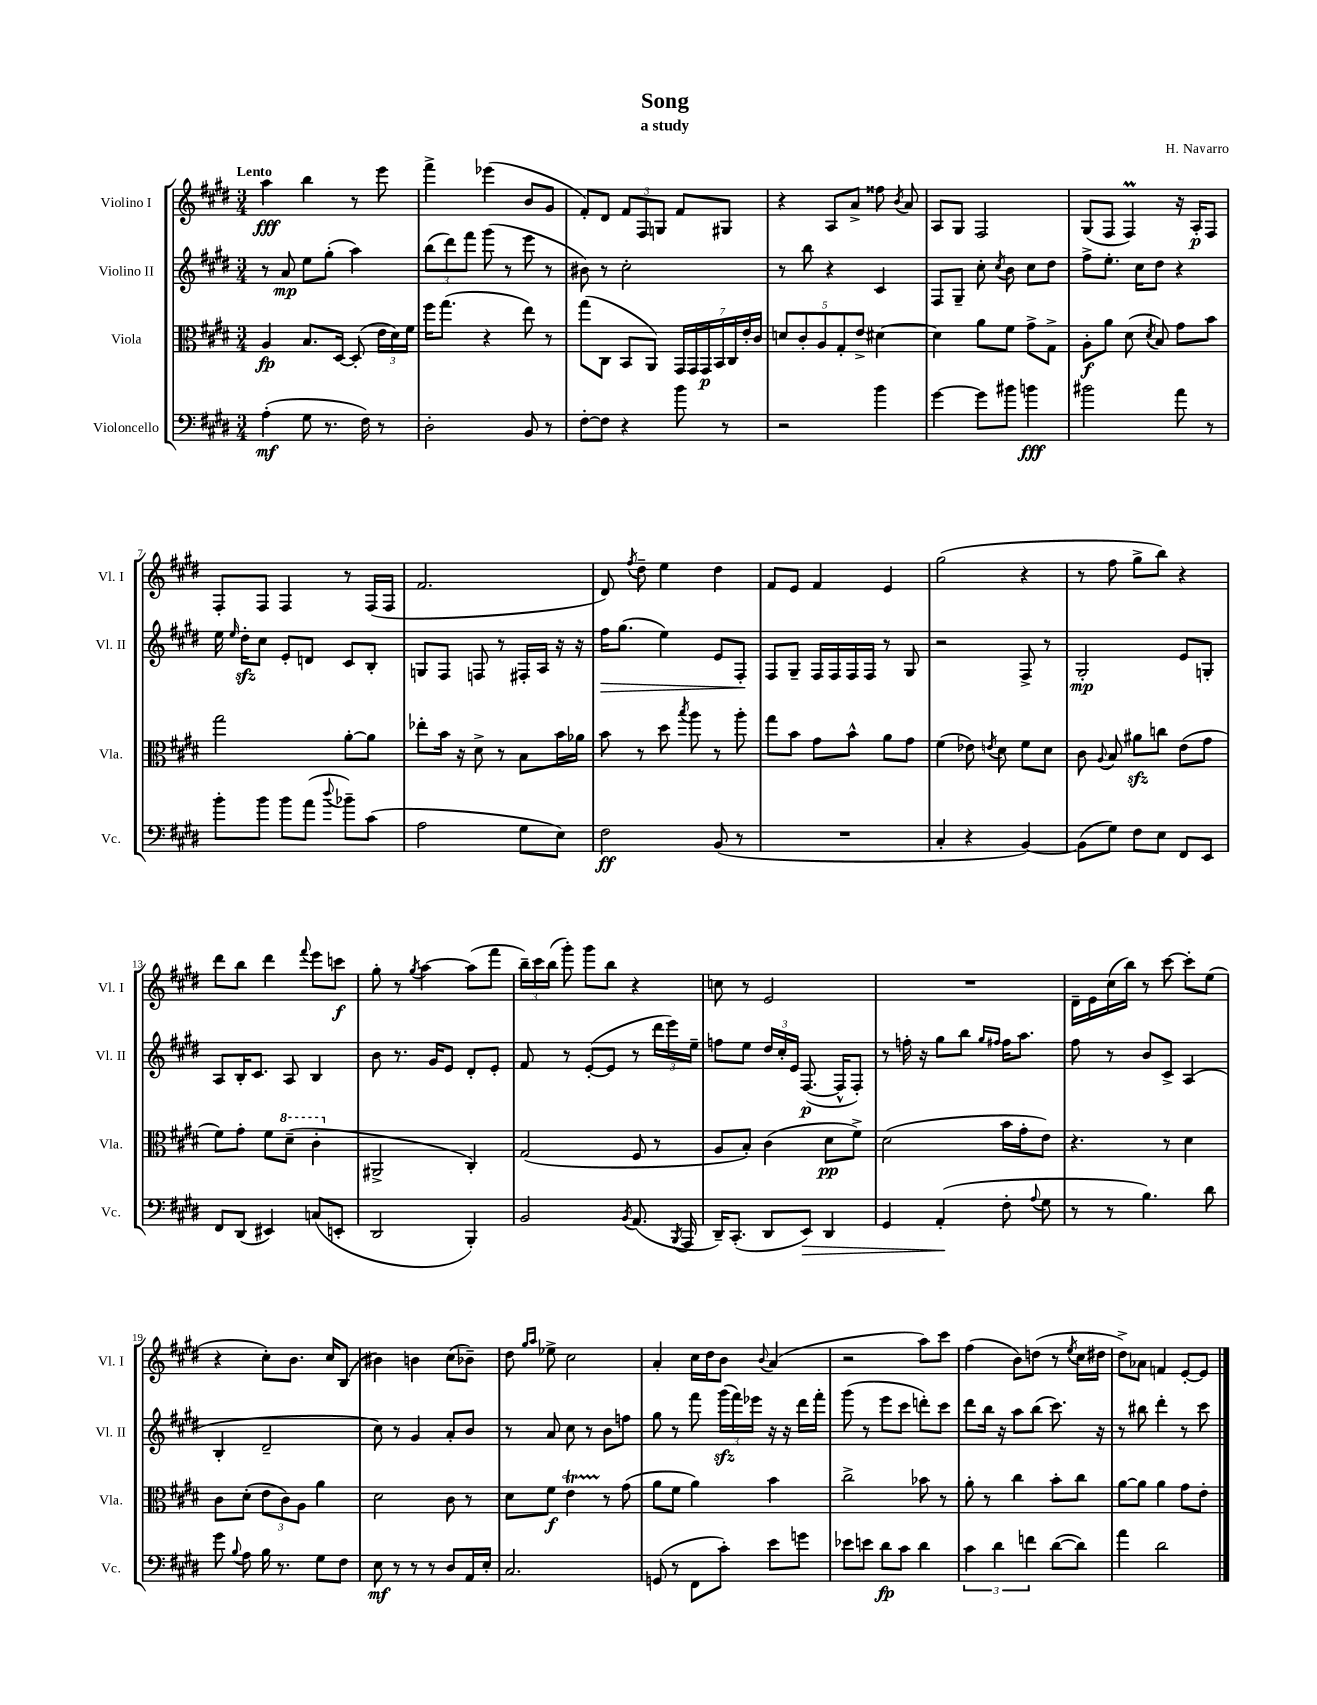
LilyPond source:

\header { title = "Song" composer = "H. Navarro" subtitle = "a study" }
<<
\new StaffGroup <<
\new Staff = "s0" \with { instrumentName = "Violino I" shortInstrumentName = "Vl. I" } {
    \clef treble \key e \major \numericTimeSignature \time 3/4 \tempo "Lento"
    \autoBeamOff a''4\fff b''4 r8 e'''8 |
    fis'''4-> ees'''4( b'8[ gis'8] |
    fis'8[-.) dis'8] \tuplet 3/2 { fis'8[ fis8 g8] } fis'8[ gis8] |
    r4 a8[ a'8]-> fisis''8 \acciaccatura { b'8 } a'8 |
    a8[ gis8] fis2 |
    gis8[( fis8] fis4\prall) r16 a16[-.\p fis8] |
    fis8[-. fis8] fis4 r8 fis16[( fis16] |
    fis'2. |
    dis'8) \acciaccatura { fis''8 } dis''8-- e''4 dis''4 |
    fis'8[ e'8] fis'4 e'4 |
    gis''2( r4 |
    r8 fis''8 gis''8[-> b''8]) r4 |
    dis'''8[ b''8] dis'''4 \appoggiatura { fis'''8 } e'''8[ c'''8]\f |
    gis''8-. r8 \acciaccatura { gis''8 } a''4~ a''8[( fis'''8] |
    \tuplet 3/2 { b''16[--) cis'''16 b''16]( } gis'''8-.) gis'''8[ b''8] r4 |
    c''8 r8 e'2 |
    R2. |
    dis'16[-- e'16 cis''16( b''16]) r8 cis'''8~ cis'''8[-. e''8]( |
    r4 cis''8[-.) b'8.] cis''16[ b8]( |
    bis'4) b'4 cis''8[( bes'8]--) |
    dis''8 \grace { gis''16[ a''16] } ees''8-> cis''2 |
    a'4-. cis''16[ dis''16 b'8] \appoggiatura { b'8 } a'4( |
    r2 a''8[) cis'''8] |
    fis''4( b'8[) d''8]( r8 \acciaccatura { e''8 } cis''16[ dis''16] |
    dis''8[->) aes'8] f'4 e'8[~-. e'8] \bar "|." |
}
\new Staff = "s1" \with { instrumentName = "Violino II" shortInstrumentName = "Vl. II" } {
    \clef treble \key e \major \numericTimeSignature \time 3/4
    \autoBeamOff r8 a'8\mp e''8[ gis''8]-.( a''4) |
    \tuplet 3/2 { b''8[( dis'''8) fis'''8] } gis'''8( r8 e'''8 r8 |
    bis'8) r8 cis''2-. |
    r8 b''8 r4 cis'4 |
    fis8[ gis8]-- cis''8-. \acciaccatura { cis''8 } b'8 cis''8[ dis''8] |
    fis''8[-> e''8.]-. cis''16[ dis''8] r4 |
    e''16 \grace { e''16 } dis''16[-.\sfz cis''8] e'8[-. d'8] cis'8[ b8]-. |
    g8[ fis8] f8 r8 fis16[-. a16] r16 r16 |
    fis''16[\> gis''8.]( e''4) e'8[ fis8]-.\! |
    fis8[ gis8]-- fis16[ fis16 fis16 fis16] r8 gis8 |
    r2 fis8-> r8 |
    gis2-.\mp e'8[ g8]-. |
    a8[ b16-. cis'8.] a8 b4 |
    b'8 r8. gis'16[ e'8] dis'8[-. e'8]-. |
    fis'8 r8 e'8[~-.( e'8] r8 \tuplet 3/2 { dis'''16[ e'''16) e''16]-- } |
    f''8[ e''8] \tuplet 3/2 { dis''16[ cis''16-. e'16] } fis8.~\p( fis16[-^ fis8]-.) |
    r8 f''16-. r16 gis''8[ b''8] \grace { gis''16[ fis''16] } fis''16[ a''8.] |
    fis''8 r8 b'8[ cis'8]-> a4( |
    b4-. dis'2-- |
    cis''8) r8 gis'4 a'8[-. b'8] |
    r8 a'8 cis''8 r8 b'8[ f''8] |
    gis''8 r8 fis'''8 \tuplet 3/2 { gis'''16[\sfz( fis'''16) ees'''16] } r16 r16 dis'''16[ fis'''16]-. |
    gis'''8( r8 e'''8[ cis'''8] d'''8[-.) cis'''8] |
    dis'''8[ b''16] r16 a''8[ b''8]( cis'''8.) r16 |
    r8 bis''8 dis'''4-. r8 cis'''8 \bar "|." |
}
\new Staff = "s2" \with { instrumentName = "Viola" shortInstrumentName = "Vla." } {
    \clef alto \key e \major \numericTimeSignature \time 3/4
    \autoBeamOff a4\fp b8.[ dis16]~ dis8-.( \tuplet 3/2 { e'16[ dis'16) fis'16] } |
    fis''16[ gis''8.]( r4 e''8) r8 |
    gis''8[( cis8] b,8[ a,8]) \tuplet 7/4 { gis,16[ gis,16 gis,16\p b,16 cis16 e'16-. cis'16] } |
    \tuplet 5/4 { d'8[ cis'8-. a8 gis8-. e'8]-> } dis'4~ |
    dis'4 a'8[ fis'8] gis'8[-> gis8]-> |
    a8[-.\f a'8] dis'8( \acciaccatura { dis'8 } b8) gis'8[ b'8] |
    gis''2 a'8[~-. a'8] |
    ees''8[-. b'16] r16 dis'8-> r8 b8[ b'16 aes'16] |
    b'8 r8 dis''8 \acciaccatura { b''8 } a''8 r8 a''8-. |
    gis''8[ b'8] gis'8[ b'8]-^ a'8[ gis'8] |
    fis'4( ees'8) \acciaccatura { e'8 } dis'8 fis'8[ dis'8] |
    cis'8 \appoggiatura { a8 } b8 ais'8[\sfz c''8] e'8[( gis'8] |
    fis'8[) gis'8]-. fis'8[ \ottava #1 dis''8]--( cis''4-. \ottava #0 |
    ais,2-> cis4-.) |
    gis2( fis8 r8 |
    a8[ b8]-.) cis'4( dis'8[\pp fis'8]->) |
    dis'2( b'16[ gis'16-. e'8]) |
    r4. r8 dis'4 |
    cis'8[ dis'8]-.( \tuplet 3/2 { e'8[ cis'8) a8] } a'4 |
    dis'2 cis'8 r8 |
    dis'8[ fis'8]\f e'4\startTrillSpan r8\stopTrillSpan gis'8( |
    a'8[ fis'8] a'4) b'4 |
    cis''2-> bes'8 r8 |
    a'8-. r8 cis''4 b'8[-. cis''8] |
    a'8[~ a'8] a'4 gis'8[ e'8]-. \bar "|." |
}
\new Staff = "s3" \with { instrumentName = "Violoncello" shortInstrumentName = "Vc." } {
    \clef bass \key e \major \numericTimeSignature \time 3/4
    \autoBeamOff a4-.\mf( gis8 r8. fis16) r8 |
    dis2-. b,8 r8 |
    fis8[~-. fis8] r4 b'8 r8 |
    r2 b'4 |
    gis'4~ gis'8[ bis'8] b'4\fff |
    bis'2 a'8 r8 |
    b'8[-. b'8] b'8[ a'8]( \appoggiatura { dis''8 } bes'8[--) cis'8]( |
    a2 gis8[ e8]) |
    fis2\ff b,8( r8 |
    R2. |
    cis4-. r4 b,4~) |
    b,8[( gis8]) fis8[ e8] fis,8[ e,8] |
    fis,8[ dis,8]( eis,4) c8[( e,8]-. |
    dis,2 b,,4-.) |
    b,2 \acciaccatura { b,8 } a,8.( \acciaccatura { b,,8 } a,,16 |
    dis,16[--) cis,8.]-.( dis,8[ e,8]\>) dis,4 |
    gis,4 a,4-.\!( fis8-. \appoggiatura { a8 } gis8 |
    r8 r8 b4.) dis'8 |
    gis'8 \appoggiatura { b8 } a8 b16 r8. gis8[ fis8] |
    e8\mf r8 r8 r8 dis8[ a,16 e16]-. |
    cis2. |
    g,8( r8 fis,8[ cis'8]-.) e'8[ g'8] |
    ees'8[ e'8] dis'8[\fp cis'8] dis'4 |
    \tuplet 3/2 { cis'4 dis'4 f'4 } dis'8[~( dis'8]) |
    a'4 dis'2 \bar "|." |
}
>>
>>
